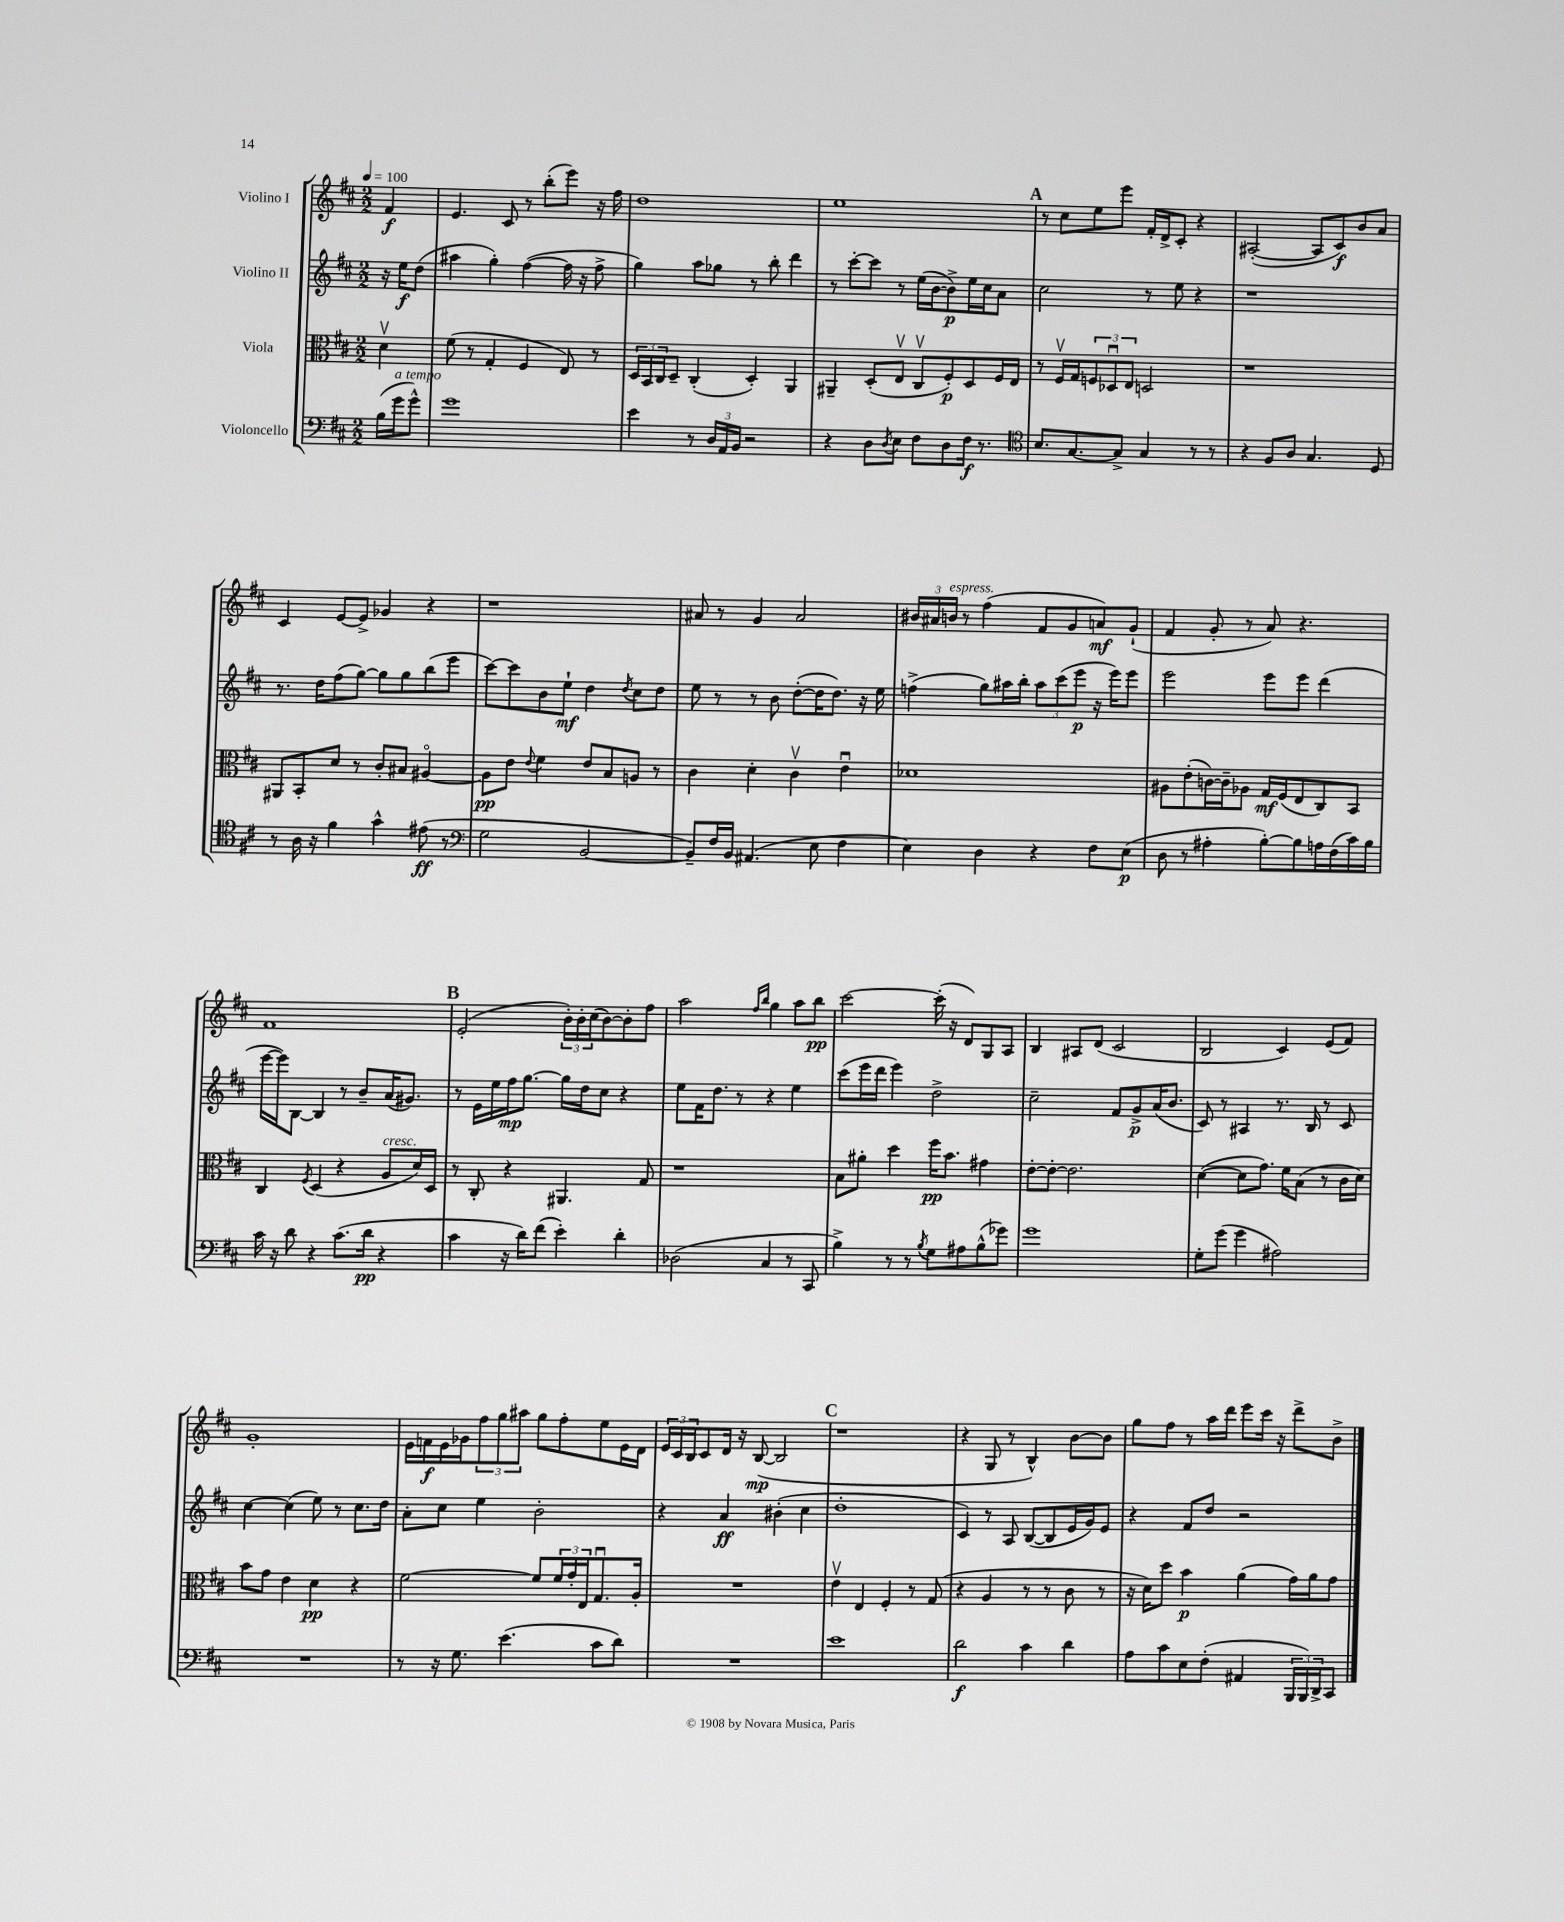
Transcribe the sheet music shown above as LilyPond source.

<<
\new StaffGroup <<
\new Staff = "s0" \with { instrumentName = "Violino I" } {
    \clef treble \key d \major \numericTimeSignature \time 2/2 \partial 4 \tempo 4 = 100
    fis'4\f |
    e'4. cis'8 r8 b''8-.( e'''8) r16 fis''16 |
    d''1 |
    e''1 |
    \mark \markup { \bold "A" } r8 cis''8 e''8 e'''8 fis'16-. d'16-> cis'8-. r4 |
    ais2~-.( ais8 cis'8\f) b'8 a'8 |
    cis'4 e'8~ e'8-> ges'4 r4 |
    r1 |
    ais'8 r8 g'4 ais'2 |
    \tuplet 3/2 { bis'16 ais'16 b'16^\markup { \italic "espress." } } r8 fis''4( fis'8 g'8 a'8\mf) g'8-!( |
    fis'4 g'8-. r8 a'8) r4. |
    fis'1 |
    \mark \markup { \bold "B" } e'2-.( \tuplet 3/2 { b'16-.) b'16-. cis''16( } b'8~) b'8-. fis''8 |
    a''2 \grace { fis''16 b''16 } g''4 a''8 b''8\pp |
    cis'''2~ cis'''16-.( r16 d'8) g8 a8 |
    b4 ais8 d'8( cis'2 |
    b2 cis'4) e'8( fis'8) |
    g'1-. |
    e'16 f'16\f e'16 ges'16 \tuplet 3/2 { fis''8 g''8 ais''8 } g''8 fis''8-. e''8 e'16 d'16 |
    \tuplet 3/2 { e'16 cis'16 b16 } cis'8 d'16 r16 b8~\mp( b2 |
    \mark \markup { \bold "C" } r1 |
    r4 g8 r8 b4-^) b'8~ b'8 |
    g''8 fis''8 r8 a''16 d'''16 e'''8 cis'''16 r16 d'''8-> b'8-> \bar "|." |
}
\new Staff = "s1" \with { instrumentName = "Violino II" } {
    \clef treble \key d \major \numericTimeSignature \time 2/2 \partial 4
    r16 e''16\f d''8( |
    ais''4 g''4-.) fis''4~( fis''16 r16 fis''8-> |
    g''4) a''8 ges''8 r8 b''8-. d'''4 |
    r8 cis'''8~-. cis'''8 r8 e''16( b'16~ b'8->\p) e''16 cis''16 a'8 |
    \mark \markup { \bold "A" } cis''2 r8 e''8 r4 |
    r1 |
    r8. d''16 fis''8( g''8~) g''8 g''8 b''8( e'''8 |
    cis'''8~) cis'''8 b'8 e''8-!\mf d''4 \acciaccatura { d''8 } cis''8 d''8 |
    e''8 r8 r8 b'8 d''8~-.( d''16 d''8.) r16 e''16 |
    f''4->( g''8) ais''16 b''16-. \tuplet 3/2 { ais''8 cis'''8( e'''8\p } r16 e'''16) e'''8 |
    e'''2 e'''8 e'''8 d'''4( |
    e'''16~ e'''16) b8~ b4 r8 b'8-- a'16( gis'8.) |
    \mark \markup { \bold "B" } r8 e'16 e''16 fis''16\mp g''8.~ g''16 d''16 cis''8 r4 |
    e''8 fis'16 d''8. r8 r4 e''4 |
    cis'''8( e'''16 d'''16 e'''4) d''2-> |
    cis''2-- fis'8 g'8->\p a'16( b'8. |
    cis'8) r8 ais4 r8. b16 r8 cis'8 |
    cis''4~ cis''4( e''8) r8 cis''8. d''16 |
    a'8-. cis''8 e''4 b'2-. |
    r4 a'4\ff bis'4-.( cis''4 |
    \mark \markup { \bold "C" } d''1-. |
    cis'4) r8 a8 b8~( b8 e'16 g'16) e'8 |
    r4 fis'8 d''8 r2 \bar "|." |
}
\new Staff = "s2" \with { instrumentName = "Viola" } {
    \clef alto \key d \major \numericTimeSignature \time 2/2 \partial 4
    d'4\upbow |
    fis'8( r8 g4-. fis4 e8) r8 |
    \tuplet 3/2 { d16 b,16 cis16 } d8-- cis4-.( d4-.) a,4 |
    ais,4-- d8-.( e8\upbow cis8\upbow fis8-.\p) d8 fis16 e16 |
    \mark \markup { \bold "A" } r8 fis16\upbow g16 \tuplet 3/2 { f8 des8\downbow e8 } d2 |
    r1 |
    ais,8 b,8-. d'8 r8 cis'8-. bis8 ais4~\flageolet |
    ais8\pp e'8 \appoggiatura { e'8 } fis'4 e'8 b8 a8 r8 |
    cis'4 d'4-. cis'4\upbow e'4\downbow |
    des'1 |
    ais8 e'8-.( c'16~) c'16-- aes8 g16\mf fis16( e8 cis8) b,8 |
    cis4 \acciaccatura { fis8 } d4( r4 a8^\markup { \italic "cresc." } d'16) d16 |
    \mark \markup { \bold "B" } r8 cis8-. r4 ais,4. g8 |
    r1 |
    b8 ais'8-. d''4 fis''16\pp b'8. gis'4 |
    e'8~-. e'8~-. e'2. |
    d'4~( d'8 g'8.) fis'16 b8( r8 cis'16 d'16) |
    b'8 g'8 e'4 d'4\pp r4 |
    fis'2~ fis'8 \tuplet 3/2 { fis'16 g'16-. e16 } g8.\downbow a16-. |
    R1 |
    \mark \markup { \bold "C" } e'4\upbow e4 fis4-. r8 g8( |
    r4 a4 r8 r8 cis'8 r8 |
    r16 d'16) d''8 b'4\p a'4( g'16) a'16 g'8 \bar "|." |
}
\new Staff = "s3" \with { instrumentName = "Violoncello" } {
    \clef bass \key d \major \numericTimeSignature \time 2/2 \partial 4
    b16( g'16^\markup { \italic "a tempo" } g'8-^) |
    g'1 |
    e'4 r8 \tuplet 3/2 { d16 a,16 b,16 } r2 |
    r4 d8 \acciaccatura { d8 } e8 fis8 d8 fis16\f r8. |
    \mark \markup { \bold "A" } \clef tenor b8. g8.~ g8-> g4 r8 r8 |
    r4 fis8 a8 g4. d8 |
    r8 a16 r16 fis'4 g'4-^ eis'8\ff( r8 |
    \clef bass g2 b,2~ |
    b,8--) fis16 b,16 ais,4.( e8 fis4 |
    e4) d4 r4 fis8 e8\p( |
    d8 r8 ais4-. b8~-.) b8 a16 fis16( cis'16) b16 |
    cis'16 r16 d'8 r4 cis'8.( d'16\pp r4 |
    \mark \markup { \bold "B" } cis'4 r16 d'16) fis'8( e'4-.) d'4-. |
    des2( cis4 r8 cis,8 |
    b4->) r8 r8 \acciaccatura { b8 } g8 ais8 b8-^( ges'8) |
    g'1 |
    g8-. g'8( g'4 ais2) |
    R1 |
    r8 r16 g8. e'4.( cis'8 d'8) |
    R1 |
    \mark \markup { \bold "C" } e'1 |
    d'2\f cis'4 d'4 |
    a8 cis'8 e8 fis8-.( ais,4 \tuplet 3/2 { b,,16 b,,16) d,16-> } cis,8 \bar "|." |
}
>>
>>
\layout { \context { \Score \remove "Bar_number_engraver" } }
